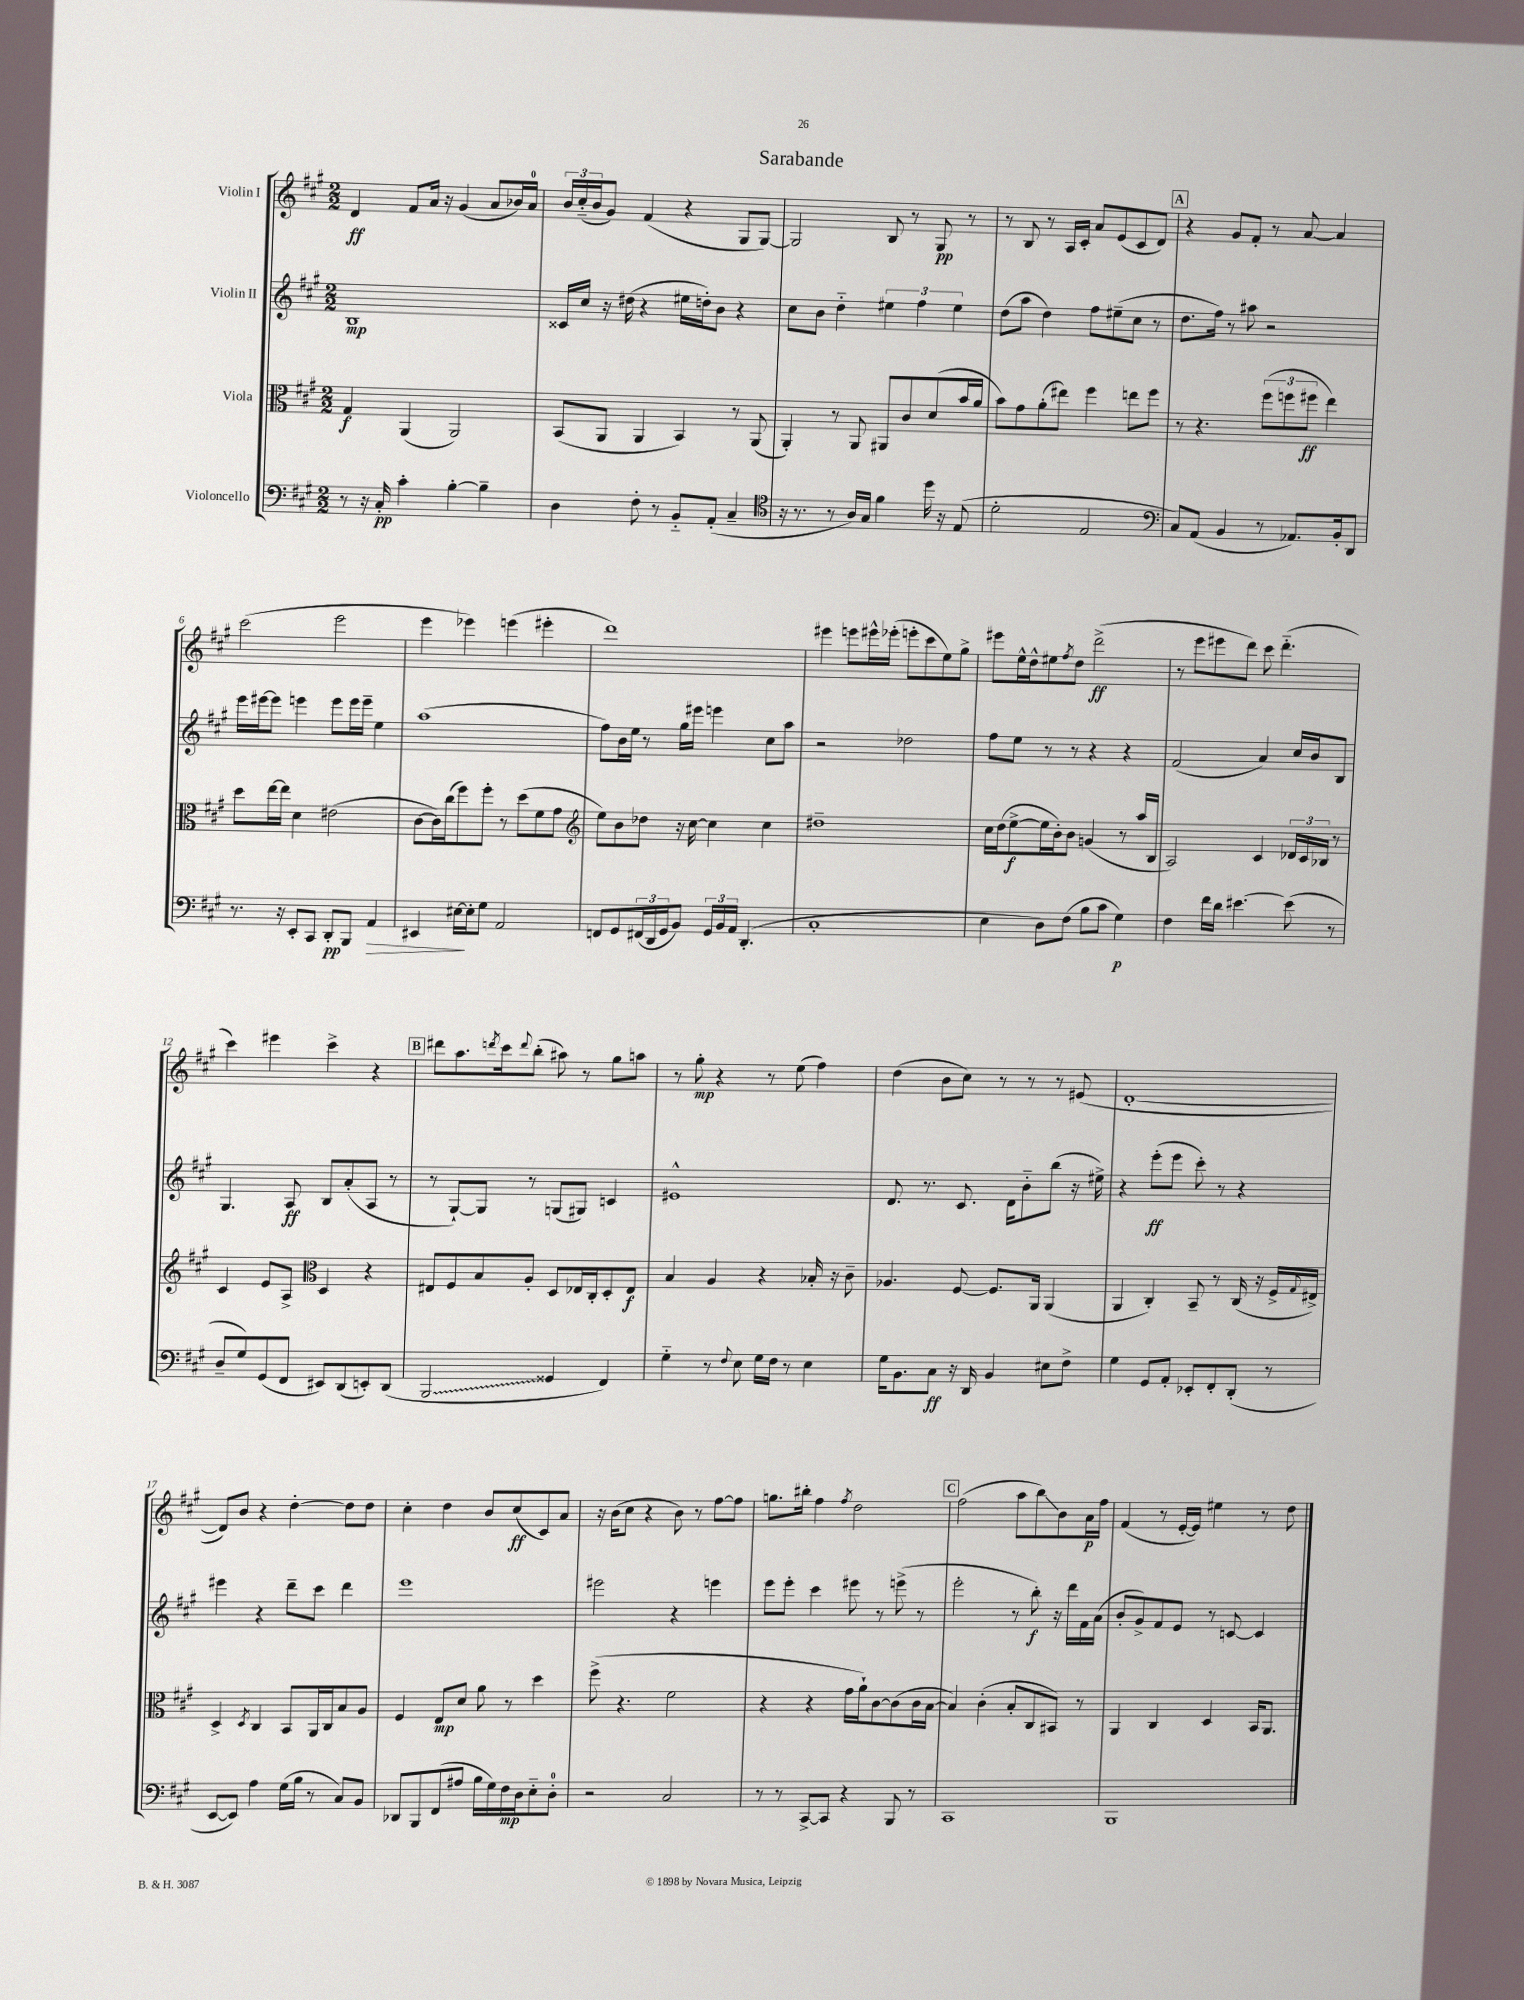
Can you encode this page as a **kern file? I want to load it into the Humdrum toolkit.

**kern	**kern	**kern	**kern
*staff4	*staff3	*staff2	*staff1
*clefF4	*clefC3	*clefG2	*clefG2
*k[f#c#g#]	*k[f#c#g#]	*k[f#c#g#]	*k[f#c#g#]
*M2/2	*M2/2	*M2/2	*M2/2
8r	4G#	1B	4d
16r	.	.	.
16C#'	.	.	.
4c#'	(4AA	.	8f#
.	.	.	16a
.	.	.	16r
[4B'	2AA)	.	(4g#
4B~]	.	.	8a
.	.	.	16b-)
.	.	.	16a
=	=	=	=
4D	(8BB	16c##	24b
.	.	.	(24cc#'~
.	.	16cc#	.
.	.	.	24b
.	8AA	16r	8g#)
.	.	(16dd#	.
8F#'	4AA	4r	(4f#
8r	.	.	.
8BB'~	4BB)	16ee#	4r
.	.	16dd')	.
(8AA'	.	8b	.
4C#~	8r	4r	8G#
.	(8AA	.	[8G#)
=	=	=	=
*clefC4	*	*	*
16r	4AA')	8cc#	2G#]
8.r	.	.	.
.	.	8b	.
8r	8r	4dd'~	.
16A)	8AA	.	.
16G#	.	.	.
4f#	8AA#	6ee#	8B
.	8c#	.	8r
.	.	6ff#	.
16dd	(8d	.	8G#
16r	.	.	.
.	.	6ee#	.
(8E	16b	.	8r
.	16a	.	.
=	=	=	=
2d'	8b)	(8dd	8r
.	8g#	8aa	8B
.	(8a'	4dd)	8r
.	8ee#)	.	16A
.	.	.	16c#'
2E	4ff#	8ff#	8a
.	.	(8ee#~	(8e
.	8ee	8cc#	8c#
.	8ff#	8r	8d)
=	=	=	=
*clefF4	*	*	*
8C#)	8r	8.dd	4r
(8AA	4.r	.	.
.	.	16ff#)	.
4BB	.	8r	8g#
.	.	8aa#	8f#'
8r	(12ff#	2r	8r
.	12ff	.	.
8.AA-)	.	.	[8a
.	12ff#	.	.
.	4ee)	.	4a]
16BB'	.	.	.
8DD	.	.	.
=	=	=	=
8.r	8dd	16eee	(2ccc#
.	.	[16eee#	.
.	[16ee	8eee#]	.
16r	16ee]	.	.
8EE'	4d	4eee	.
8CC#	.	.	.
8DD'	(2e#	8eee	2eee
8BBB	.	16eee	.
.	.	16eee~	.
4AA	.	4ee	.
=	=	=	=
4EE#	[8c#	(1aa	4eee
.	16c#])	.	.
.	(16cc#	.	.
[16E#	8ff#)	.	4eee-)
16E#']	.	.	.
8G#	8ff#'	.	.
2AA	8r	.	(4eee
.	(8dd	.	.
.	8f#	.	4eee#'
.	8g#	.	.
=	=	=	=
*	*clefG2	*	*
8FF	8ee)	8ff#)	1ddd)
8GG#	8b	16b	.
.	.	16ee	.
(24FF#	8dd-	8r	.
24DD	.	.	.
24GG#	.	.	.
8BB)	16r	16gg#	.
.	[16cc#	16eee#	.
24GG#	4cc#]	4eee	.
24BB	.	.	.
24AA	.	.	.
(4.DD'	.	.	.
.	4cc#	8cc#	.
.	.	8aa	.
=	=	=	=
1C#'	1dd#~	2r	4eee#
.	.	.	8eee
.	.	.	16eee#^^
.	.	.	(16eee-'
.	.	2dd-	8eee'
.	.	.	8ccc#
.	.	.	8ee)
.	.	.	8gg#^
=	=	=	=
4E	16cc#	8ff#	8eee#
.	(16dd	.	.
.	[8ee^	8ee	16ee^^
.	.	.	16dd^^
8D)	16ee]	8r	8ee#
.	16b')	.	.
.	.	.	8qff#
(8F#	8b	8r	8dd
8B	(4g	4r	(2ddd^
8c#	.	.	.
4G#)	8r	4r	.
.	16aa	.	.
.	16B	.	.
=	=	=	=
4F#	2A)	(2f#	8r
.	.	.	8eee
16f#	.	.	8eee#
16d	.	.	.
[4.e#	.	.	8ddd)
.	4c#	4a)	8ccc#
.	.	.	(4.ddd'~
(8e#]	24d-	16cc#	.
.	24c#	.	.
.	.	16b	.
.	24B-	.	.
8r	8r	8B	.
=	=	=	=
8D~	4c#	4.G#	4ccc#)
8G#)	.	.	.
(8GG#	8e	.	4eee#
8FF#	8A^	8A	.
*	*clefC3	*	*
8EE#)	4D	8B	4ccc#^
(8DD	.	(8a'	.
8EE')	4r	8A	4r
(8DD	.	8r	.
=	=	=	=
2BBB	8E#	8r	8ddd#
.	8F#	[8G#`)	8.aa
.	8B	8G#]	.
.	.	.	8qddd
.	.	.	16ccc#
.	.	.	8qqddd
.	8A'	8r	(8bb'
4GG##	8D	(8G	8aa#)
.	16E-	8G#)	8r
.	16C#'	.	.
4FF#)	8D'	4c	8gg#
.	8E-	.	8aa
=	=	=	=
4G#'~	4B	1e#^^	8r
.	.	.	8gg#'
8r	4A	.	4r
8qqF#	.	.	.
8E	.	.	.
16G#	4r	.	8r
16F#	.	.	.
8r	.	.	(8ee
4E	16B-'	.	4ff#)
.	16r	.	.
.	8c#~	.	.
=	=	=	=
16G#	4.A-	8.d	(4dd
8.BB	.	.	.
.	.	8.r	.
8C#	.	.	8b
16r	[8F#	8.c#	8cc#)
16DD	.	.	.
4BB	8.F#]	.	8r
.	.	16d	.
.	.	8b'~	8r
.	16AA	.	.
8E#	(4AA	(8bb	8r
8F#^	.	16r	(8e#
.	.	16ee#^)	.
=	=	=	=
4G#	4AA	4r	[1d'
8GG#	4C#')	(8eee'	.
8AA'	.	8eee	.
8EE-'	8BB~	8ccc#')	.
8FF#'	8r	8r	.
(8DD'	(16C#	4r	.
.	16r	.	.
8r	16F#^	.	.
.	8qqG#	.	.
.	16E#^)	.	.
=	=	=	=
[8EE	4D^	4eee#	8d])
8EE])	.	.	8b
.	8qD	.	.
4A	4C#	4r	4r
(16G#	8BB	8ddd~	[4dd'
16B	.	.	.
8r	16AA	8ccc#	.
.	16C#	.	.
8C#)	8B	4ddd	8dd]
8BB	8A	.	8dd
=	=	=	=
8DD-	4F#	1eee	4cc#'
8BBB	.	.	.
(8FF#	8E	.	4dd
8A#	8d	.	.
16B	8a	.	8b
16G#)	.	.	.
16F#	8r	.	(8cc#
16D	.	.	.
8E'~	4dd	.	8c#)
8D'	.	.	8a
=	=	=	=
2r	(8ff#^	2eee#	16r
.	.	.	(16b
.	4.r	.	8cc#
.	.	.	4r
2C#	2f#	4r	8b)
.	.	.	8r
.	.	4eee	[8ff#
.	.	.	8ff#]
=	=	=	=
8r	4r	8eee	8.gg
8r	.	8eee'	.
.	.	.	16bb#'
[8CC#^	4r	4ccc#	4ff#
8CC#]	.	.	.
.	.	.	8qff#
4r	16g#	8eee#	2dd
.	16a`)	.	.
.	[8c#	8r	.
8BBB	(8c#]	(8eee^	.
8r	16c#	8r	.
.	[16B	.	.
=	=	=	=
1CC#	4B])	2eee'	(2ff#
.	(4c#'	.	.
.	8B'	8r	8aa
.	8C#	8bb')	8bb)
.	8BB#)	16r	8b
.	.	16ddd	.
.	8r	16f#	16a
.	.	(16a	16ff#
=	=	=	=
1BBB	4AA	8b'	(4f#
.	.	8g#^)	.
.	4C#	8f#	8r
.	.	8e	[16e'
.	.	.	16e])
.	4D	8r	4ee#
.	.	[8c	.
.	16BB	4c]	8r
.	8.AA	.	.
.	.	.	8dd
==	==	==	==
*-	*-	*-	*-
